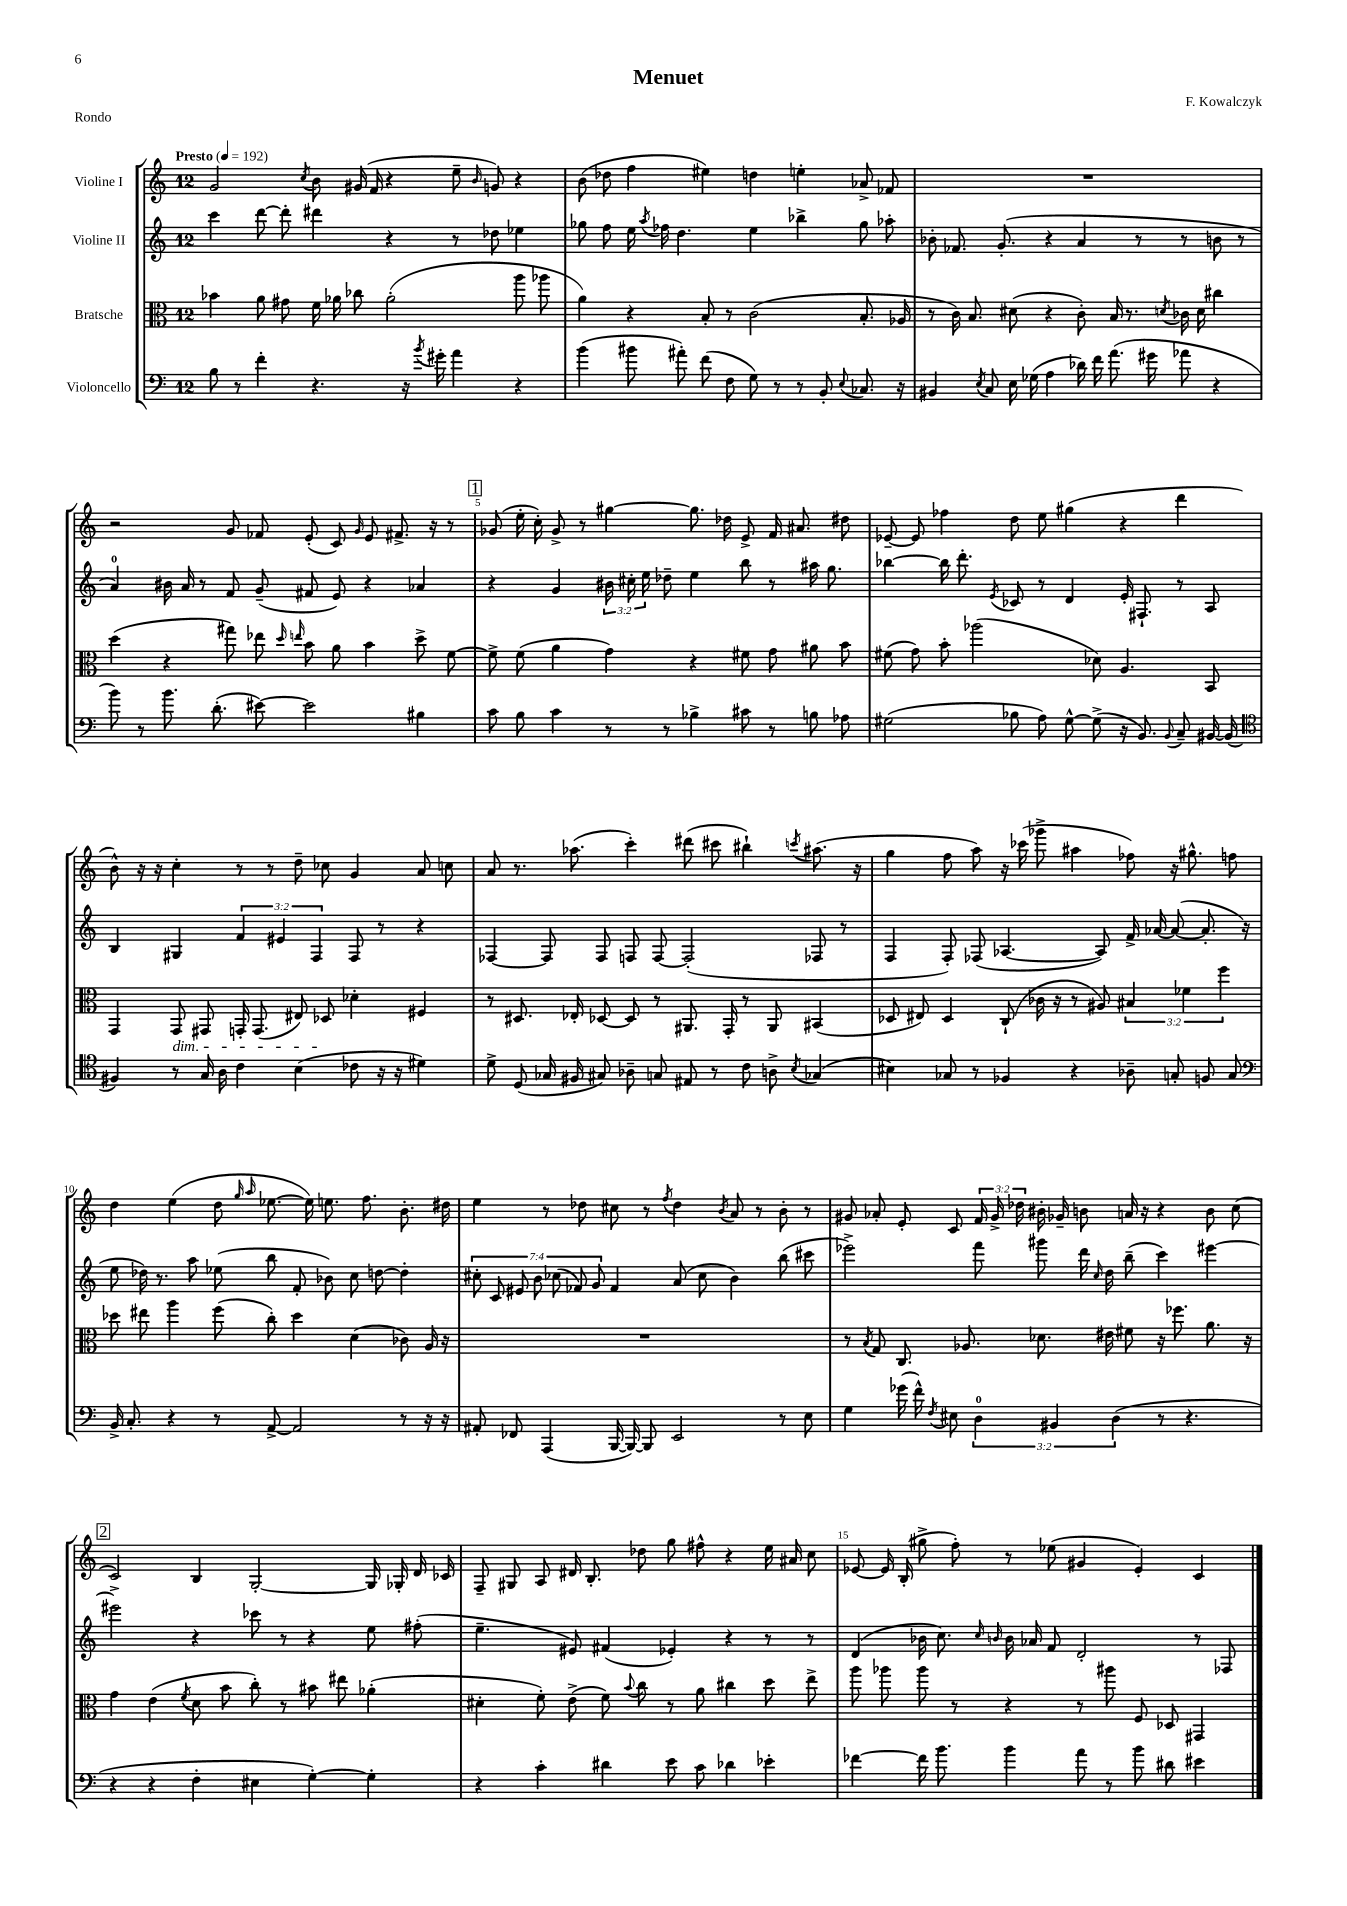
\header { title = "Menuet" composer = "F. Kowalczyk" piece = "Rondo" }
<<
\new StaffGroup <<
\new Staff = "s0" \with { instrumentName = "Violine I" } {
    \clef treble \key c \major \once \override Staff.TimeSignature.style = #'single-digit \time 12/8 \override Staff.TupletNumber.text = #tuplet-number::calc-fraction-text \tempo "Presto" 4 = 192
    \autoBeamOff g'2 \acciaccatura { c''8 } b'8 gis'16( f'16 r4 e''8-- \grace { b'16 } g'8) r4 |
    b'8( des''8 f''4 eis''4) d''4 e''4-. aes'8-> fes'8 |
    R1. |
    r2 g'8 fes'8 e'8-.( c'8) \grace { g'16 } e'8 fis'8.-> r16 r8 |
    \mark \markup { \box "1" } ges'8( e''16-. c''16-.) ges'8-> r8 gis''4~ gis''8. des''16 e'8-> f'16 ais'8. dis''8 |
    ees'8~-- ees'8 fes''4 d''8 e''8 gis''4( r4 d'''4 |
    b'8-^) r16 r16 c''4-. r8 r8 d''8-- ces''8 g'4 a'8 c''8 |
    a'8 r8. aes''8.( c'''4-.) dis'''8( cis'''8 bis''4-!) \acciaccatura { c'''8 } ais''8.( r16 |
    g''4 f''8 a''8) r16 ces'''16( ges'''8-> ais''4 fes''8) r16 gis''8.-^ f''8 |
    d''4 e''4( d''8 \grace { g''16 a''16 } ees''8.~ ees''16) e''8. f''8. b'8.-. dis''16 |
    e''4 r8 des''8 cis''8 r8 \acciaccatura { f''8 } des''4 \acciaccatura { b'8 } a'8 r8 b'8-. r8 |
    gis'8 aes'8-. e'8-. c'8 \tuplet 3/2 { f'16 gis'16-> des''16 } bis'16-. ges'16-- b'8 a'16 r16 r4 b'8 c''8( |
    \mark \markup { \box "2" } c'2) b4 g2~-. g16 ges16-. d'16 ces'16 |
    f8-- gis8 a8 dis'16 b8.-. des''8 g''8 fis''8-^ r4 e''16 ais'16 c''8 |
    ees'8~ ees'16 b16-.( gis''8-> f''8-.) r8 ees''8( gis'4 ees'4-.) c'4 \bar "|." |
}
\new Staff = "s1" \with { instrumentName = "Violine II" } {
    \clef treble \key c \major \once \override Staff.TimeSignature.style = #'single-digit \time 12/8 \override Staff.TupletNumber.text = #tuplet-number::calc-fraction-text
    \autoBeamOff c'''4 d'''8~ d'''8-. dis'''4 r4 r8 des''8 ees''4 |
    ges''8 f''8 e''16 \acciaccatura { a''8 } fes''16 d''4. e''4 bes''4-> ges''8 aes''8-. |
    bes'8-. fes'8. g'8.-.( r4 a'4 r8 r8 b'8 r8 |
    a'4-0) bis'16 a'16 r8 f'8 g'8--( fis'8 e'8) r4 aes'4 |
    \mark \markup { \box "1" } r4 g'4 \tuplet 3/2 { bis'16 cis''16-. e''16 } des''8-- e''4 b''8 r8 ais''16 g''8. |
    bes''4~ bes''16 d'''8.-. \acciaccatura { e'8 } ces'8 r8 d'4 e'16-. fis8.-! r8 a8 |
    b4 gis4 \tuplet 3/2 { f'4 eis'4 f4 } f8 r8 r4 |
    fes4~ fes8 fes8 f8 f8~ f2-.( fes8 r8 |
    f4 f8-.) fes8( aes4.~ aes8) f'16-> aes'16~ aes'8~( aes'8.-. r16 |
    e''8 des''16) r8. a''8 ees''8( b''8 f'8-. bes'8) c''8 d''8~ d''4-. |
    \tuplet 7/4 { cis''8-. c'8 eis'8 b'8 ces''8( fes'8) g'8 } fes'4 a'8( ces''8 b'4) b''8( cis'''8 |
    ees'''2->) f'''8 gis'''8 d'''16 \grace { c''16 } d''16 b''8--( c'''4) eis'''4~ |
    \mark \markup { \box "2" } eis'''2-> r4 ces'''8 r8 r4 e''8 fis''8-.( |
    e''4.-- eis'8) fis'4( ees'4-.) r4 r8 r8 |
    d'4( bes'16 c''8.) \grace { c''16 b'16 } b'16 aes'16 f'8 d'2-. r8 fes8 \bar "|." |
}
\new Staff = "s2" \with { instrumentName = "Bratsche" } {
    \clef alto \key c \major \once \override Staff.TimeSignature.style = #'single-digit \time 12/8 \override Staff.TupletNumber.text = #tuplet-number::calc-fraction-text
    \autoBeamOff bes'4 a'8 gis'8 f'16 aes'16 ces''8 aes'2-.( a''8 aes''8 |
    a'4) r4 b8-. r8 c'2( b8.-. aes16 |
    r8 c'16) b8. dis'8( r4 c'8-.) b16 r8. \acciaccatura { d'8 } ces'16 d'16 cis''4 |
    d''4( r4 gis''8) ees''8 \grace { d''16 e''16 } b'8 a'8 b'4 d''8-> f'8~ |
    \mark \markup { \box "1" } f'8-> f'8( a'4 g'4) r4 fis'8 g'8 ais'8 b'8 |
    fis'8( g'8) b'8-. aes''2( des'8) a4. b,8 |
    g,4 g,8\dim gis,8 g,16-. g,8.( eis8) des8\! des'4-. fis4 |
    r8 dis8. ees16-. des8~ des8 r8 ais,8. g,16-. r8 ais,8 bis,4( |
    des8 eis8) des4 c8-!( ces'16 r16 r8 ais8) \tuplet 3/2 { bis4 fes'4 f''4 } |
    des''8 eis''8 a''4 f''8( c''8-.) des''4 d'4( ces'8) a16 r16 |
    R1. |
    r8 \acciaccatura { b8 } g8 c8. aes8. des'8. eis'16 fis'8 r16 fes''8. a'8. r16 |
    \mark \markup { \box "2" } g'4 e'4( \acciaccatura { f'8 } d'8 b'8 c''8-.) r8 bis'8 eis''8 aes'4-.( |
    dis'4-. f'8-.) e'8->( f'8) \appoggiatura { b'8 } c''8 r8 a'8 cis''4 d''8 e''8-> |
    a''8 aes''8 aes''8 r8 r4 r8 ais''8 f8 des8 gis,4 \bar "|." |
}
\new Staff = "s3" \with { instrumentName = "Violoncello" } {
    \clef bass \key c \major \once \override Staff.TimeSignature.style = #'single-digit \time 12/8 \override Staff.TupletNumber.text = #tuplet-number::calc-fraction-text
    \autoBeamOff b8 r8 f'4-. r4. r16 \acciaccatura { b'8 } gis'16-. a'4 r4 |
    b'4( bis'8 ais'8-.) f'8( f8 g8) r8 r8 b,8-. \appoggiatura { e8 } ces8. r16 |
    bis,4 \acciaccatura { e8 } c8 e16 ges16( a4 des'16) f'16 a'8.( gis'16 aes'8 r4 |
    b'8) r8 b'8. d'8.-.( eis'8~) eis'2 bis4 |
    \mark \markup { \box "1" } c'8 b8 c'4 r8 r8 bes4-> cis'8 r8 b8 aes8 |
    gis2( bes8 a8) gis8~-^ gis8->( r16 b,8.) \appoggiatura { b,8 } c8-- bis,16~ bis,16( |
    \clef tenor fis4) r8 g16 a16 c'4 b4( ces'8 r16 r16 dis'4) |
    d'8-> d8( ges16 fis16 gis8) aes8-- g8 eis8 r8 c'8 a8-> \acciaccatura { b8 } ges4( |
    bis4) ges8 r8 fes4 r4 aes8-- g8-. f8 g8 |
    \clef bass b,16-> c8.-. r4 r8 a,8~-> a,2 r8 r16 r16 |
    ais,8-. fes,8 a,,4( b,,16~ b,,16~) b,,8 e,2 r8 e8 |
    g4 ges'16( f'16-^) \acciaccatura { f8 } eis8 \tuplet 3/2 { d4-0 bis,4 d4( } r8 r4. |
    \mark \markup { \box "2" } r4 r4 f4-. eis4 g4~-.) g4-. |
    r4 c'4-. dis'4 e'8 c'8 des'4 ees'4-. |
    fes'4~ fes'16 b'8. b'4 a'8 r8 b'8 dis'8 eis'4 \bar "|." |
}
>>
>>
\layout { \context { \Score \override BarNumber.break-visibility = ##(#f #t #t) barNumberVisibility = #(every-nth-bar-number-visible 5) } }
